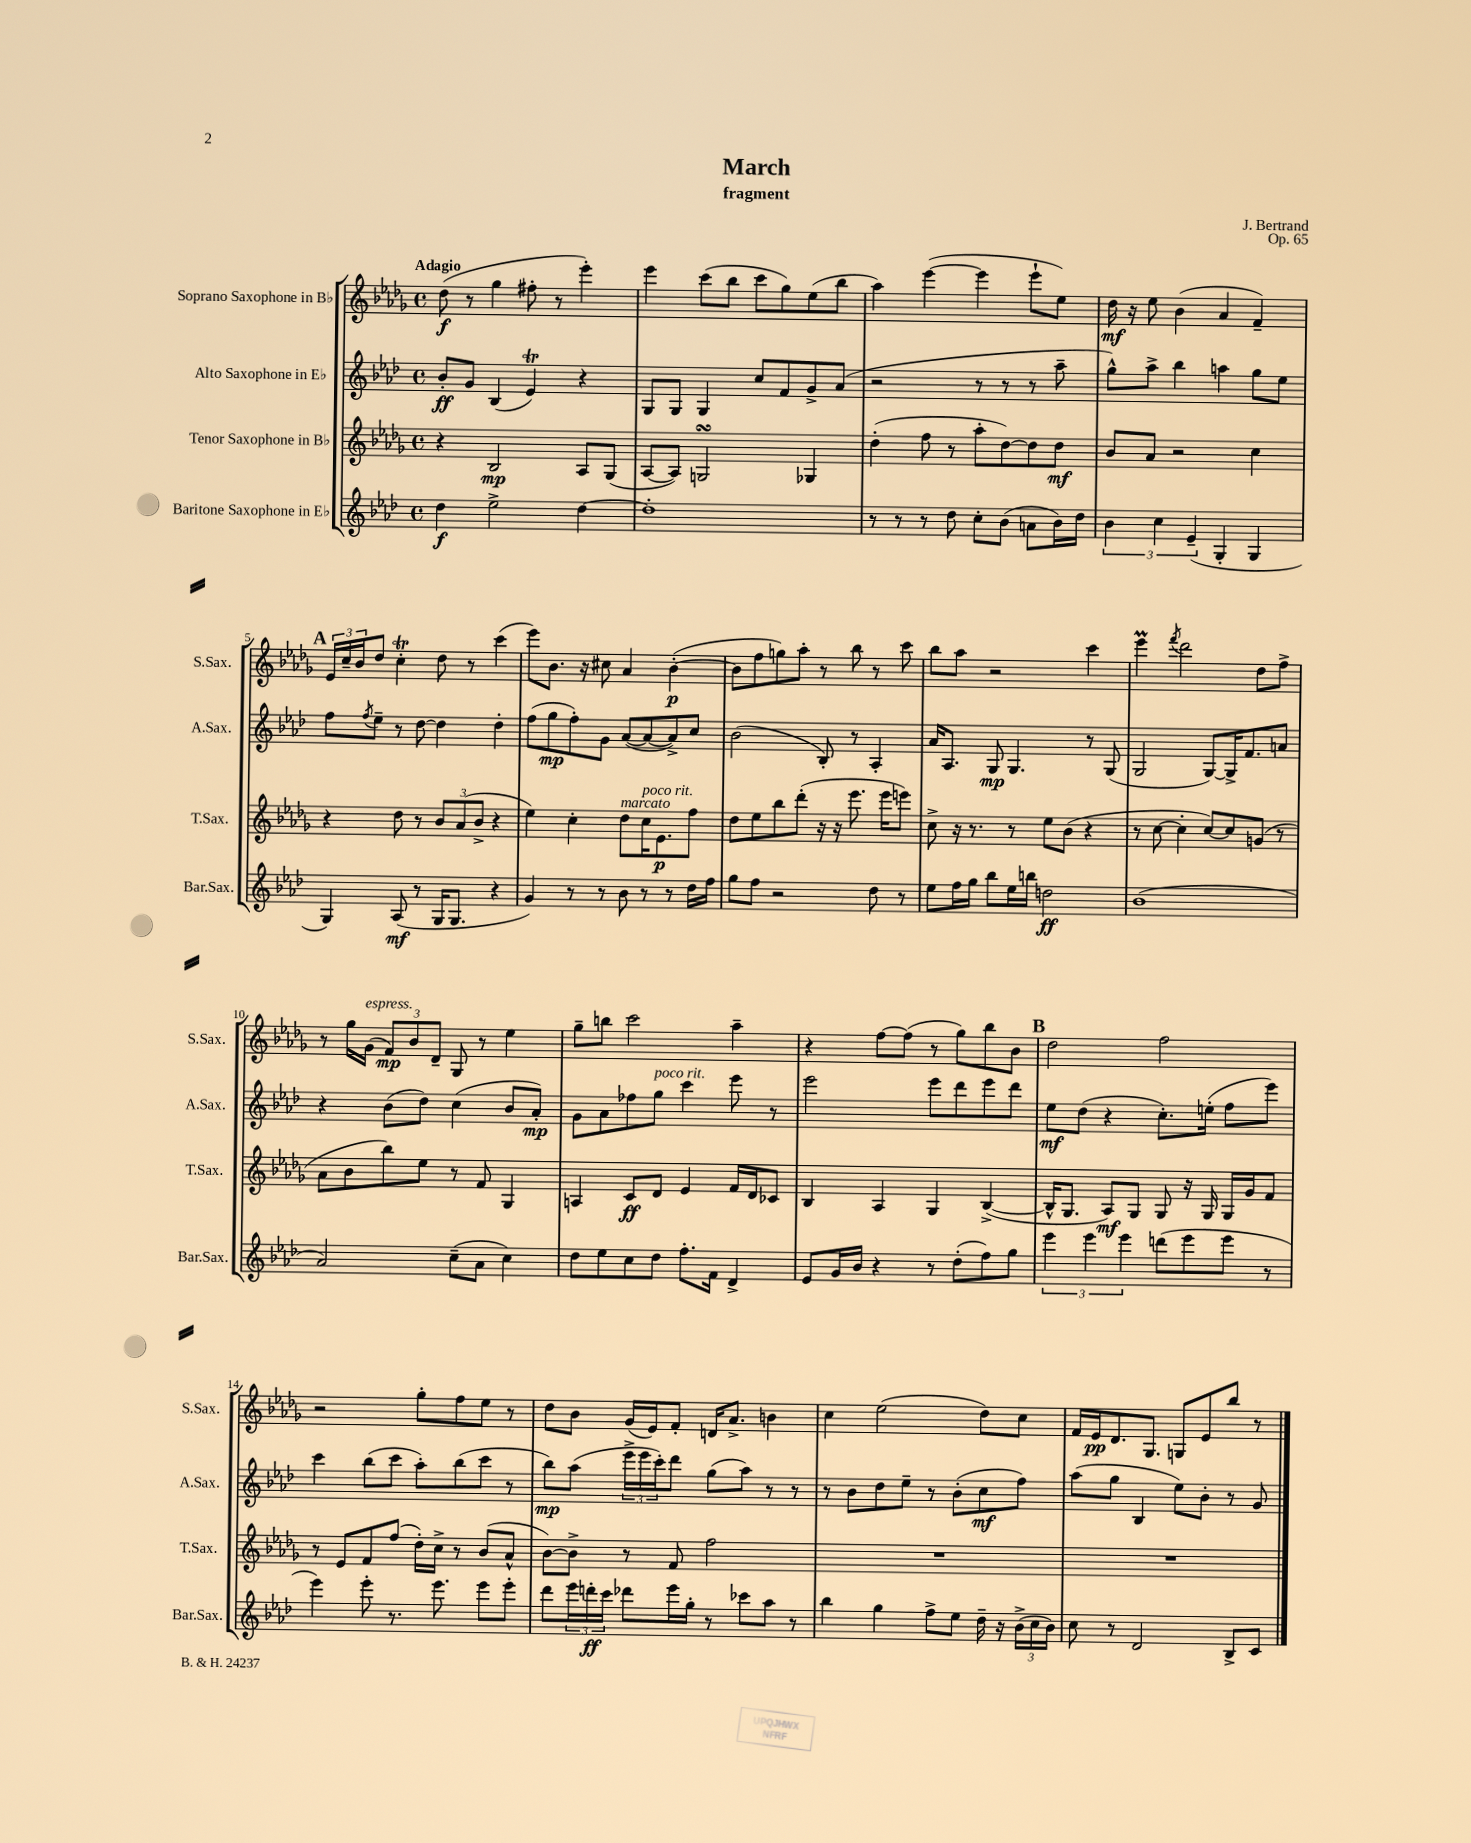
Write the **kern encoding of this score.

**kern	**kern	**kern	**kern
*staff4	*staff3	*staff2	*staff1
*clefG2	*clefG2	*clefG2	*clefG2
*k[b-e-a-d-]	*k[b-e-a-d-g-]	*k[b-e-a-d-]	*k[b-e-a-d-g-]
*M4/4	*M4/4	*M4/4	*M4/4
*met(c)	*met(c)	*met(c)	*met(c)
4dd-	4r	8b-'	(8dd-
.	.	8g	8r
2ee-^	2B-	(4B-	4gg-
.	.	4e-)	8ff#'
.	.	.	8r
[4dd-	8A-	4r	4eee-')
.	(8G-	.	.
=	=	=	=
1dd-']	[8A-	8G	4eee-
.	8A-])	8G	.
.	2G	4G	(8ccc
.	.	.	8bb-
.	.	8cc	8ccc
.	.	8f	8gg-)
.	4G-	8g^	(8ee-
.	.	(8a-	8bb-
=	=	=	=
8r	(4dd-'	2r	4aa-)
8r	.	.	.
8r	8ff	.	([4eee-
8dd-	8r	.	.
8cc'	8aa-'	8r	4eee-]
(8b-	[8dd-)	8r	.
8a	8dd-]	8r	8eee-`
16b-)	8dd-	8aa-~	8ee-)
16dd-	.	.	.
=	=	=	=
6b-	8b-	8gg^^)	16dd-
.	.	.	16r
.	8a-	8aa-^	8ee-
6cc	.	.	.
.	2r	4bb-	(4b-
(6e-~	.	.	.
4G'	.	4aa	4a-
4G	4cc	8gg	4f~)
.	.	8ee-	.
=	=	=	=
4G)	4r	8ff	24e-
.	.	.	24cc~
.	.	.	24b-
.	.	8qff	.
.	.	8ee-~	8dd-
(8A-	8dd-	8r	4cc'
8r	8r	[8dd-	.
16G	12b-	4dd-]	8dd-
8.G	.	.	.
.	(12a-	.	.
.	.	.	8r
.	12b-^	.	.
4r	4r	4dd-'	(4ccc
=	=	=	=
4g)	4ee-)	(8ff	8eee-)
.	.	8gg	8.b-
8r	4cc'	8ff')	.
.	.	.	16r
8r	.	8g	8cc#
8b-	8dd-	([8a-	4a-
8r	16cc	8a-_	.
.	8.e-	.	.
8r	.	8a-^])	([4b-'
16dd-	8ff	8cc	.
16ff	.	.	.
=	=	=	=
8gg	8dd-	(2b-	8b-]
8ff	8ee-	.	8ff
2r	8bb-	.	8gg)
.	(8ddd-'	.	8aa-'
.	16r	8B-')	8r
.	16r	.	.
.	8.eee-	8r	8bb-
8dd-	.	4A-'	8r
.	16eee-	.	.
8r	8eee)	.	8ccc
=	=	=	=
8ee-	8cc^	16a-	8bb-
.	.	8.A-	.
16ff	16r	.	8aa-
16gg	8.r	.	.
8bb-	.	8G	2r
16ee-	8r	4.G	.
16bb	.	.	.
2dd	8ee-	.	.
.	(8b-	.	.
.	4r	8r	4ccc
.	.	(8G	.
=	=	=	=
(1b-	8r	2G	4eee-
.	[8cc	.	.
.	.	.	8qfff
.	4cc']	.	2ddd-
.	[8cc)	[8G)	.
.	8cc]	16G^]	.
.	.	8.f	.
.	(8g	.	8dd-
.	8r	8a	8ff^
=	=	=	=
2a-)	8a-	4r	8r
.	8b-	.	16gg-
.	.	.	(16g-
.	8bb-)	(8b-	12f)
.	.	.	12b-
.	8ee-	8dd-)	.
.	.	.	12d-~
(8cc~	8r	(4cc	8G-
8a-	8f	.	8r
4cc)	4G-	8b-	4ee-
.	.	8a-')	.
=	=	=	=
8dd-	4A	8g	8gg-~
8ee-	.	8a-	8bb
8cc	8c	8ff-	2ccc
8dd-	8d-	8gg	.
8.ff'	4e-	4ccc	.
16f	.	.	.
4d-^	16f	8eee-	4aa-~
.	16d-	.	.
.	8c-	8r	.
=	=	=	=
8e-	4B-	2eee-	4r
16g	.	.	.
16b-	.	.	.
4r	4A-	.	[8ff
.	.	.	(8ff]
8r	4G-	8eee-	8r
(8dd-'	.	8ddd-	8gg-)
8ff)	([4B-^	8eee-	8bb-
8gg	.	8ddd-	8b-
=	=	=	=
6eee-	16B-^^]	8ee-	2dd-
.	8.G-	.	.
.	.	(8dd-	.
6eee-	.	.	.
.	8A-)	4r	.
6eee-	.	.	.
.	8G-	.	.
(8ddd	8G-	8.cc')	2ff
8eee-	16r	.	.
.	16G-	(16ee'	.
8eee-	16G-	8ff	.
.	16g-	.	.
8r	8f	8eee-)	.
=	=	=	=
4eee-)	8r	4ccc	2r
.	8e-	.	.
8eee-'	8f	(8bb-	.
8.r	(8ff	8ccc	.
.	16dd-')	8aa-')	8gg-'
8.eee-	16cc^	.	.
.	8r	(8bb-	8ff
8eee-	(8b-	8ccc	8ee-
8eee-'	8a-^^	8r	8r
=	=	=	=
8ddd-	[8b-)	8bb-)	8dd-
24eee-	8b-^]	(8aa-	8b-
24ddd'	.	.	.
24ccc	.	.	.
8ddd-	8r	24eee-^	(16g-
.	.	24eee-	.
.	.	.	16e-)
.	.	24ccc')	.
16eee-	8f	8ddd-	8f'
16gg'	.	.	.
8r	2ff	(8gg	16d
.	.	.	8.a-^
8ccc-	.	8aa-)	.
8aa-	.	8r	4b
8r	.	8r	.
=	=	=	=
4bb-	1r	8r	4cc
.	.	8b-	.
4gg	.	8dd-	(2ee-
.	.	8ee-~	.
8ff^	.	8r	.
8ee-	.	(8b-'	.
16dd-~	.	8cc	8dd-)
16r	.	.	.
(24b-^	.	8ff)	8cc
24cc	.	.	.
24b-)	.	.	.
=	=	=	=
8cc	1r	(8aa-	16f
.	.	.	16e-
8r	.	8gg	8.d-
2d-	.	4B-	.
.	.	.	8.G-
.	.	8ee-)	8G
.	.	8b-'	8e-
8B-^	.	8r	8bb-
8c	.	8g	8r
==	==	==	==
*-	*-	*-	*-
